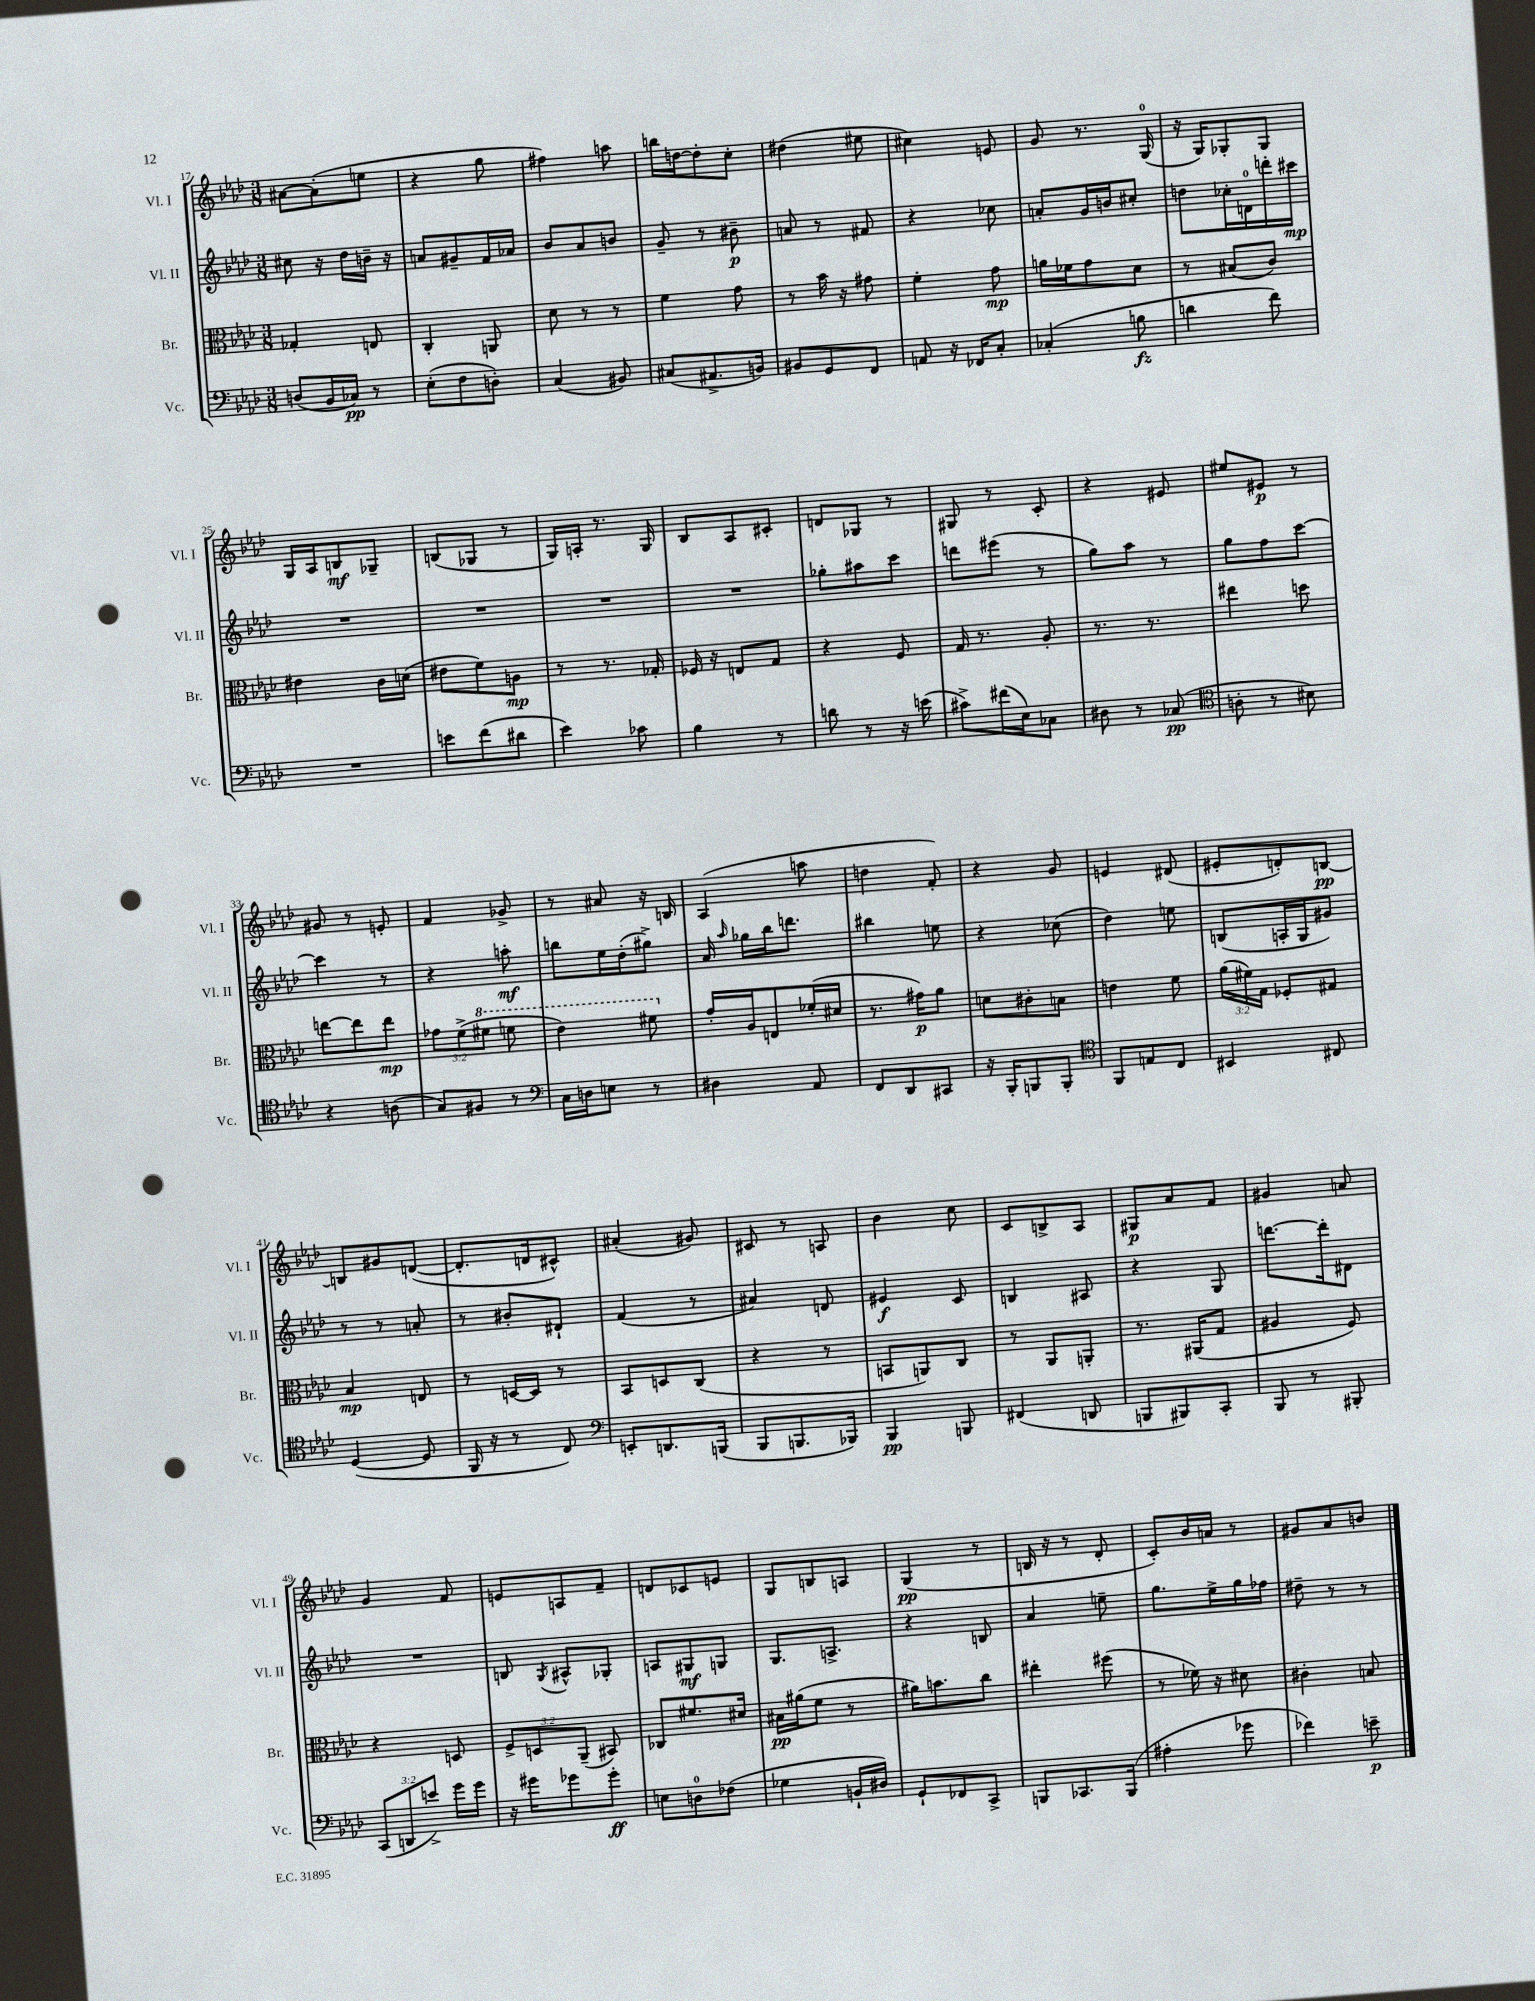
<<
\new StaffGroup <<
\new Staff = "s0" \with { instrumentName = "Vl. I" shortInstrumentName = "Vl. I" } {
    \clef treble \key aes \major \numericTimeSignature \time 3/8
    \autoBeamOff ais'8[~ ais'8-.( e''8] |
    r4 g''8 |
    fis''4) a''8 |
    b''16[ d''16~ d''8-. c''8]-. |
    dis''4( eis''8 |
    cis''4) e'8 |
    g'8 r8. g16-0( |
    r16 g16[) ges8-. ges8] |
    g16[ aes16 b8\mf ges8]-- |
    b8[( ges8] r8 |
    g16[) a16]-. r8. g16 |
    bes8[ aes8 cis'8]-. |
    d'8[ ges8] r8 |
    gis8 r8 c'8-. |
    r4 eis'8 |
    eis''8[ eis'8]\p r8 |
    gis'8 r8 e'8-. |
    f'4 ges'8-> |
    r8 ais'8 r16 b16 |
    aes4( a''8 |
    d''4 f'8-.) |
    r4 g'8 |
    e'4 dis'8( |
    eis'8[-. d'8-.) b8]~\pp |
    b8[ gis'8 d'8]~( |
    d'8.[-. d'16 cis'8]-^) |
    ais'4-.( gis'8) |
    cis'8 r8 a8 |
    bes'4 c''8 |
    c'8[ b8-> aes8] |
    gis8[\p aes'8 f'8] |
    gis'4 a'8 |
    g'4 f'8 |
    e'8[ a8 f'8]-- |
    d'8[ ces'8 e'8] |
    g8[ b8 a8] |
    g4\pp( r8 |
    b16 r16 r8 des'8-. |
    c'8[-.) bes'16 a'16] r8 |
    gis'8[ aes'8 b'8] \bar "|." |
}
\new Staff = "s1" \with { instrumentName = "Vl. II" shortInstrumentName = "Vl. II" } {
    \clef treble \key aes \major \numericTimeSignature \time 3/8
    \autoBeamOff cis''8 r16 des''16[ b'16]-- r16 |
    a'8[ gis'8-- f'16 aes'16] |
    bes'8[ aes'8 b'8] |
    g'8-- r8 bis'8--\p |
    a'8 r8 fis'8 |
    r4 ces''8 |
    a'8[-. g'16 b'16 cis''8]-. |
    d''8[ ces''16-. d'16-0 d'''16-. cis'''16]\mp |
    R4. |
    R4. |
    R4. |
    R4. |
    ges''8[-. ais''8 c'''8] |
    d'''8[ eis'''8]( r8 |
    g''8[) aes''8] r8 |
    g''8[ f''8 c'''8]~ |
    c'''4 r8 |
    r4 a''8-.\mf |
    b''8[ ees''16 des''16-.( gis''8]->) |
    aes'16 \grace { aes''16 } ges''16[ bes''16 d'''8.] |
    bis''4 e''8 |
    r4 ces''8( |
    des''4) e''8 |
    b8[( a16-. g16 gis'8]) |
    r8 r8 a'8-. |
    r8 bis'8[-. dis'8]-! |
    f'4( r8 |
    ais'4) d'8 |
    eis'4\f c'8 |
    b4 ais8 |
    r4 g8 |
    d'''8.[~ d'''16-. dis'8] |
    R4. |
    b8 \acciaccatura { g8 } ais8[-^ ges8]-. |
    a8[ gis8\mf g8] |
    g8.[ a8.]-> |
    r4 b8 |
    aes'4 e''8-- |
    g''8.[ ees''16-> g''16 fes''16] |
    dis''8-- r8 r8 \bar "|." |
}
\new Staff = "s2" \with { instrumentName = "Br." shortInstrumentName = "Br." } {
    \clef alto \key aes \major \numericTimeSignature \time 3/8 \override Staff.TupletNumber.text = #tuplet-number::calc-fraction-text
    \autoBeamOff ges4-. e8 |
    c4-. a,8 |
    des'8 r8 r8 |
    f'4 g'8 |
    r8 bes'16 r16 gis'8 |
    f'4-. g'8\mp |
    a'16[ fes'16 g'8 des'8] |
    r8 bis8[( c'8]) |
    eis'4 c'16[ d'16]( |
    eis'8[ f'8) a8]\mp |
    r8 r8. ges16-. |
    fes16 r16 e8[ g8] |
    r4 f8 |
    g16 r8. aes8-. |
    r8. r8. |
    eis''4 d''8 |
    e''8[~ e''8 e''8]\mp |
    \tuplet 3/2 { ges'8[ f'8->( \ottava #1 fis''8] } f''8 |
    ees''4) fis''8 \ottava #0 |
    g'16[-. aes16 e8 fes'16-.( dis'16] |
    r8. gis'16[\p) aes'8] |
    d'8[ cis'8-. b8] |
    e'4 f'8 |
    \tuplet 3/2 { aes'16[( fis'16) g16] } fes8[-. gis8] |
    bes4\mp e8 |
    r8 d16[~ d16] r8 |
    bes,8[ d8 c8]( |
    r4 r8 |
    b,8[ a,8) c8] |
    r8 aes,8[ a,8]-. |
    r8. ais,16[( g8] |
    ais4 f8) |
    r4 d8 |
    \tuplet 3/2 { f8[-> d8 aes,8]--( } bis,8) |
    ces8[ fis'8. dis'16] |
    bis16[\pp ais'16( f'8] r8 |
    ais'16[) b'8. c''8] |
    eis''4-. fis''8( |
    r8 fes'16) r16 dis'8 |
    cis'4-. b8 \bar "|." |
}
\new Staff = "s3" \with { instrumentName = "Vc." shortInstrumentName = "Vc." } {
    \clef bass \key aes \major \numericTimeSignature \time 3/8 \override Staff.TupletNumber.text = #tuplet-number::calc-fraction-text
    \autoBeamOff d8[( bes,16 ces16]\pp) r8 |
    ees8[-.( f8 d8]-.) |
    c4( bis,8) |
    cis8[( ais,8.-> b,16]) |
    bis,8[ g,8 f,8] |
    a,8 r16 fes,16[ c8]-. |
    ces4-.( b8\fz |
    d'4 f'8) |
    R4. |
    e'8[ f'8( dis'8] |
    ees'4) ces'8 |
    bes4 r8 |
    d'8 r8 r16 e'16( |
    cis'8[->) fis'16( ees16) ces8] |
    dis8 r8 ces8\pp( |
    \clef tenor a8-. r8 bis8) |
    r4 a8( |
    g8[) fis8] r8 |
    \clef bass c16[ d16 e8] r8 |
    dis4 aes,8 |
    f,8[ des,8 cis,8] |
    r16 bes,,16[-. b,,8 b,,8]-. |
    \clef tenor f,8[ e8 c8] |
    bis,4 cis8 |
    des4~( des8 |
    f,16 r16 r8 c8) |
    \clef bass e,8[-. d,8. b,,16]( |
    bes,,8[ b,,8. bes,,16]) |
    bes,,4\pp b,,8 |
    fis,4( d,8 |
    b,,8[ bis,,8) c,8]-. |
    bes,,8 r8 bis,,8-. |
    \tuplet 3/2 { c,8[( d,8 e'8]->) } g'16[ g'16] |
    r16 gis'16[ ges'8 ges'8]-.\ff |
    e8[ d8-0 fes8]( |
    ges4 b,16[-! dis16]) |
    g,8[-! fes,8 c,8]-> |
    b,,8[ ces,8. b,,16]( |
    ais4-. ges'8 |
    fes'4) e'8--\p \bar "|." |
}
>>
>>
\layout { \context { \Score currentBarNumber = #17 } }
